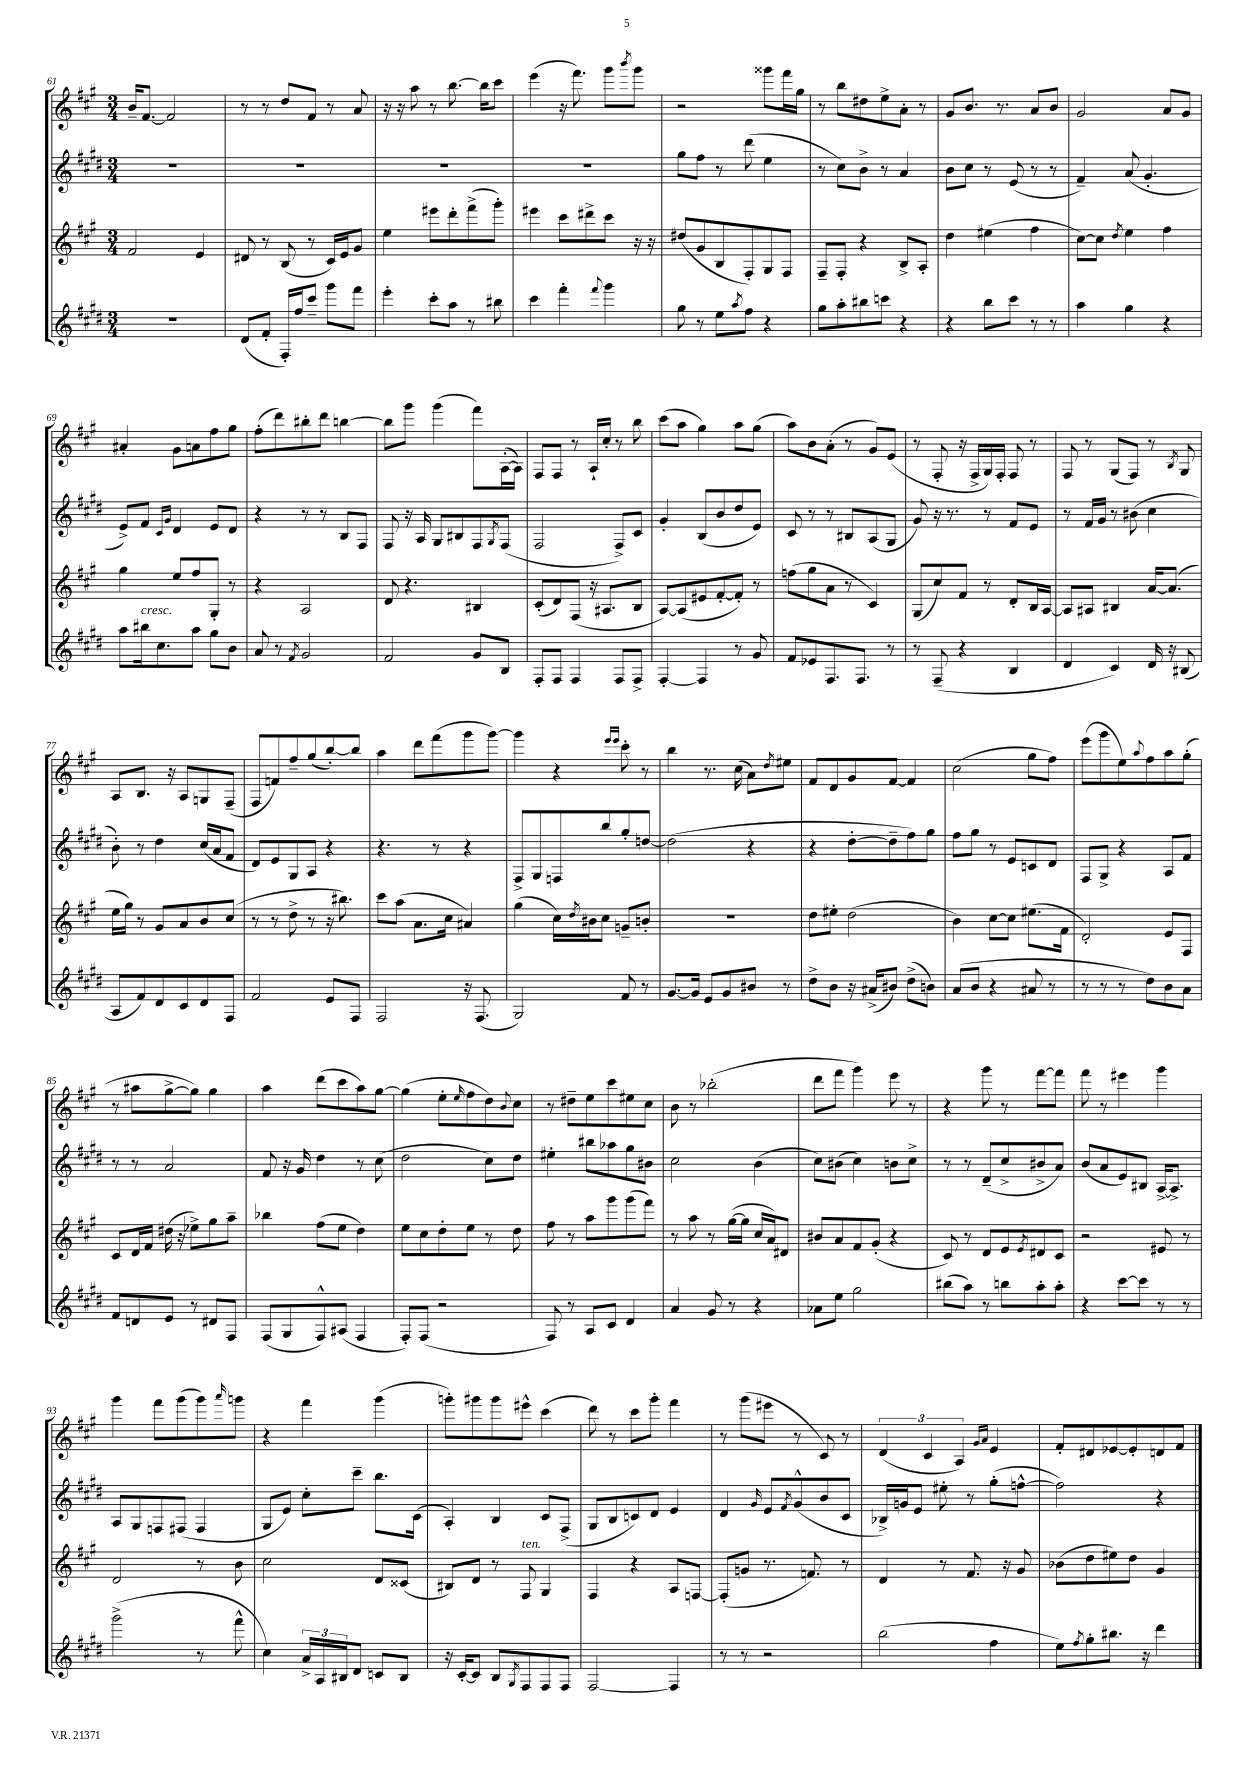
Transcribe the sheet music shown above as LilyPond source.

<<
\new StaffGroup <<
\new Staff = "s0" {
    \clef treble \key a \major \numericTimeSignature \time 3/4
    b'16-- fis'8.~ fis'2 |
    r8 r8 d''8 fis'8 r8 a'8 |
    r16 r16 a''8 r8 b''8.~ b''16 cis'''8 |
    e'''4( r16 fis'''8.) gis'''8 \acciaccatura { b'''8 } gis'''8 |
    r2 gisis'''8 fis'''16 gis''16 |
    r8 b''8 dis''8 e''8-> a'8-. r8 |
    gis'8 b'8. r8. a'8 b'8 |
    gis'2 a'8 gis'8 |
    ais'4-. gis'8 a'8 fis''8 gis''8 |
    fis''8-.( d'''8) bis''8-. d'''8 b''4~ |
    b''8 gis'''8 gis'''4( fis'''8) a16~-.( a16) |
    fis8 fis8 r8 a16-! cis''16-. r8 b''8 |
    cis'''8( a''8 gis''4) a''8 gis''8( |
    a''8) b'8 a'8-.( r8 gis'8) e'8( |
    r8 fis8-. r16 fis16-> gis16) fis16-. fis8 r8 |
    fis8 r8 gis8( fis8) r8 \acciaccatura { b8 } gis8 |
    a8 b8. r16 a8 g8 fis8--( |
    fis8 f'8) fis''8-- gis''8( b''8~-.) b''8 |
    a''4 d'''8 fis'''8( gis'''8 gis'''8~) |
    gis'''4 r4 \grace { e'''16 e'''16 } cis'''8-. r8 |
    b''4 r8. cis''16( a'8) \acciaccatura { d''8 } eis''8 |
    fis'8 d'8 gis'8 fis'8~ fis'4 |
    cis''2( gis''8 fis''8) |
    e'''8( gis'''8 e''8) \appoggiatura { a''8 } fis''8 a''8 gis''8-.( |
    r8 ais''8 gis''8~-> gis''8) gis''4 |
    a''4 d'''8( cis'''8 a''8) gis''8~ |
    gis''4( e''8-. \grace { e''16 } fis''8 d''8) \appoggiatura { b'8 } cis''8 |
    r8 dis''8-- e''8 cis'''8 eis''8 cis''8 |
    b'8 r8 bes''2-.( |
    d'''8 fis'''8 gis'''4) e'''8 r8 |
    r4 gis'''8 r8 fis'''8~ fis'''8 |
    fis'''8 r8 eis'''4 gis'''4 |
    gis'''4 fis'''8 gis'''8( gis'''8) \grace { a'''16 } g'''8 |
    r4 fis'''4 gis'''4( |
    g'''8-.) gis'''8 gis'''8 eis'''8-^ cis'''4( |
    d'''8) r8 cis'''8 gis'''8-. fis'''4 |
    r8 gis'''8( eis'''8 r8 cis'8) r8 |
    \tuplet 3/2 { d'4( cis'4 a4) } \grace { gis'16 a'16 } e'4 |
    fis'8-. dis'8 ees'8~ ees'8-. d'8 fis'8 \bar "|." |
}
\new Staff = "s1" {
    \clef treble \key e \major \numericTimeSignature \time 3/4
    R2. |
    R2. |
    R2. |
    R2. |
    gis''8 fis''8 r8 dis'''8( e''4 |
    r8 cis''8) b'8-> r8 a'4 |
    b'8 cis''8 r8 e'8( r8 r8 |
    fis'4--) a'8( gis'4.-. |
    e'8->) fis'8 \grace { cis'16 gis'16 } dis'4 e'8 dis'8 |
    r4 r8 r8 b8 fis8 |
    fis8 r16 a16 gis8 bis8 fis8 \acciaccatura { gis8 } fis8( |
    fis2 fis8->) cis'8 |
    gis'4-. b8( b'8 dis''8 e'8) |
    cis'8 r8 r8 bis8 a8( gis8 |
    gis'8) r16 r8. r8 fis'8 e'8 |
    r8 fis'16 gis'16 r8 bis'8( cis''4 |
    b'8-.) r8 dis''4 cis''16( a'16 fis'8 |
    dis'8) e'8 gis8 a8 r4 |
    r4. r8 r4 |
    fis8-> gis8 f8 b''8 gis''8-. d''8~ |
    d''2( r4 |
    r4 dis''8~-. dis''8-- fis''8) gis''8 |
    fis''8 gis''8 r8 e'8 c'8 dis'8 |
    fis8 gis8-> r4 a8 fis'8 |
    r8 r8 a'2 |
    fis'8 r16 gis'16 dis''4 r8 cis''8( |
    dis''2 cis''8) dis''8 |
    eis''4-. bis''8 aes''8 gis''8 bis'8 |
    cis''2 b'4( |
    cis''8) bis'8( cis''4) b'8 cis''8-> |
    r8 r8 dis'8--( cis''8-> bis'8-> a'8) |
    b'8( a'8 e'8) bis8 a16~-> a8.-> |
    a8 gis8 f8 fis8( fis4 |
    gis8 e'8) cis''8-. cis'''8-- b''8. cis'16( |
    a4-.) b4 cis'8 fis8->( |
    gis8 b8 c'8) dis'8 e'4 |
    dis'4 \grace { gis'16 } e'8 \acciaccatura { fis'8 } gis'8-^( b'8 cis'8 |
    bes16->) g'16 e'8 eis''8-. r8 gis''8-.( f''8~-^ |
    f''2) r4 \bar "|." |
}
\new Staff = "s2" {
    \clef treble \key a \major \numericTimeSignature \time 3/4
    fis'2 e'4 |
    dis'8 r8 b8( r8 cis'16) e'16 gis'8 |
    e''4 eis'''8 d'''8-. fis'''8->( gis'''8-.) |
    eis'''4 cis'''8 dis'''8-> cis'''8 r16 r16 |
    dis''8( gis'8 b8 fis8-.) gis8 fis8 |
    fis8-- fis8-. r4 b8-> a8-. |
    d''4 eis''4( fis''4 |
    cis''8~) cis''8 \acciaccatura { d''8 } e''4 fis''4 |
    gis''4 e''8 fis''8 gis8-. r8 |
    r4 a2 |
    d'8 r4. bis4 |
    cis'8-.( d'8) fis8( r16 ais8. b8 |
    a8~) a8( eis'8 fis'8~-. fis'8-.) r8 |
    f''8( gis''8 a'8 r8 cis'4) |
    gis8( cis''8) fis'8 r8 d'8-. b16 a16~ |
    a8 ais8 bis4 a'16~ a'8.( |
    e''16 gis''16) r8 gis'8 a'8 b'8 cis''8( |
    r8 r8 d''8-> r8 r16 bis''8.) |
    cis'''8 a''8( a'8. cis''16 ais'4) |
    gis''4( cis''16) \acciaccatura { d''8 } bis'16 cis''8 g'8-- b'8-. |
    R2. |
    d''8 eis''8-. d''2( |
    b'4) cis''8~ cis''8 eis''8.( fis'16 |
    d'2-.) e'8 fis8 |
    cis'8 d'16 fis'16 dis''16( r16 ees''8->) gis''8 a''8-- |
    bes''4 fis''8( e''8 d''4) |
    e''8 cis''8 d''8-. e''8 r8 d''8 |
    fis''8 r8 a''8 gis'''8 gis'''8( fis'''8) |
    r8 a''8 r8 gis''16~( gis''16 cis''16 a'16) dis'8 |
    bis'8 a'8 fis'8 gis'8-.( r4 |
    cis'8) r8 d'8 e'8 \acciaccatura { e'8 } dis'8 cis'8 |
    r2 eis'8 r8 |
    d'2 r8 b'8 |
    cis''2 d'8 cisis'8( |
    bis8) d'8 r8 fis8^\markup { \italic "ten." } gis4 |
    fis4 r4 a8 f8~ |
    f8-.( g'8 r8. f'8.) r8 |
    d'4 r8 fis'8. r16 gis'8 |
    bes'8( d''8 eis''8) d''8 gis'4 \bar "|." |
}
\new Staff = "s3" {
    \clef treble \key e \major \numericTimeSignature \time 3/4
    R2. |
    dis'8( fis'8-. fis16-.) fis''16 cis'''8-- gis'''8 fis'''8 |
    e'''4-. cis'''8-. a''8 r8 bis''8 |
    cis'''4 fis'''4-. \appoggiatura { fis'''8 } gis'''4 |
    gis''8 r8 e''8 \acciaccatura { a''8 } fis''8 r4 |
    gis''8 a''8-. bis''8 c'''8 r4 |
    r4 b''8 cis'''8 r8 r8 |
    a''4 gis''4 r4 |
    a''8 bis''16^\markup { \italic "cresc." } cis''8. a''8 gis''8 b'8 |
    a'8 r8 \acciaccatura { fis'8 } gis'2 |
    fis'2 gis'8 b8 |
    fis8-. fis8 fis4 fis8 fis8-> |
    fis4~-. fis4 r8 gis'8 |
    fis'8 ees'8 fis8. fis8. r8 |
    r8 fis8--( r4 b4 |
    dis'4 cis'4) dis'16 r16 bis8( |
    a8 fis'8) dis'8 cis'8 dis'8 fis8 |
    fis'2 e'8 fis8 |
    fis2 r16 fis8.( |
    gis2) fis'8 r8 |
    gis'8.~ gis'16 e'8 gis'8 bis'8 r8 |
    dis''8-> b'8 r16 ais'16->( bis'8) dis''8->( b'8) |
    a'8( b'8 r4 ais'8 r8 |
    r8 r8 r8 dis''8) b'8 a'8 |
    fis'8 d'8 e'8 r8 dis'8 fis8 |
    fis8( gis8 fis8-^) ais8( fis4 |
    fis8-.) fis8( r2 |
    fis8) r8 a8 cis'8 dis'4 |
    a'4 gis'8 r8 r4 |
    aes'8 e''8 gis''2 |
    bis''8( a''8) r8 b''8 a''8-. a''8-. |
    r4 cis'''8~ cis'''8 r8 r8 |
    gis'''2->( r8 fis'''8-^ |
    cis''4) \tuplet 3/2 { a'16-> a16 bis16 } dis'8 c'8 bis8 |
    r16 cis'16~-. cis'8 b8 \acciaccatura { gis8 } fis8 fis8 fis8 |
    fis2~ fis4 |
    r8 r8 r2 |
    b''2( fis''4 |
    e''8) \acciaccatura { fis''8 } gis''8-. bis''8. r16 dis'''4 \bar "|." |
}
>>
>>
\layout { \context { \Score currentBarNumber = #61 } }
